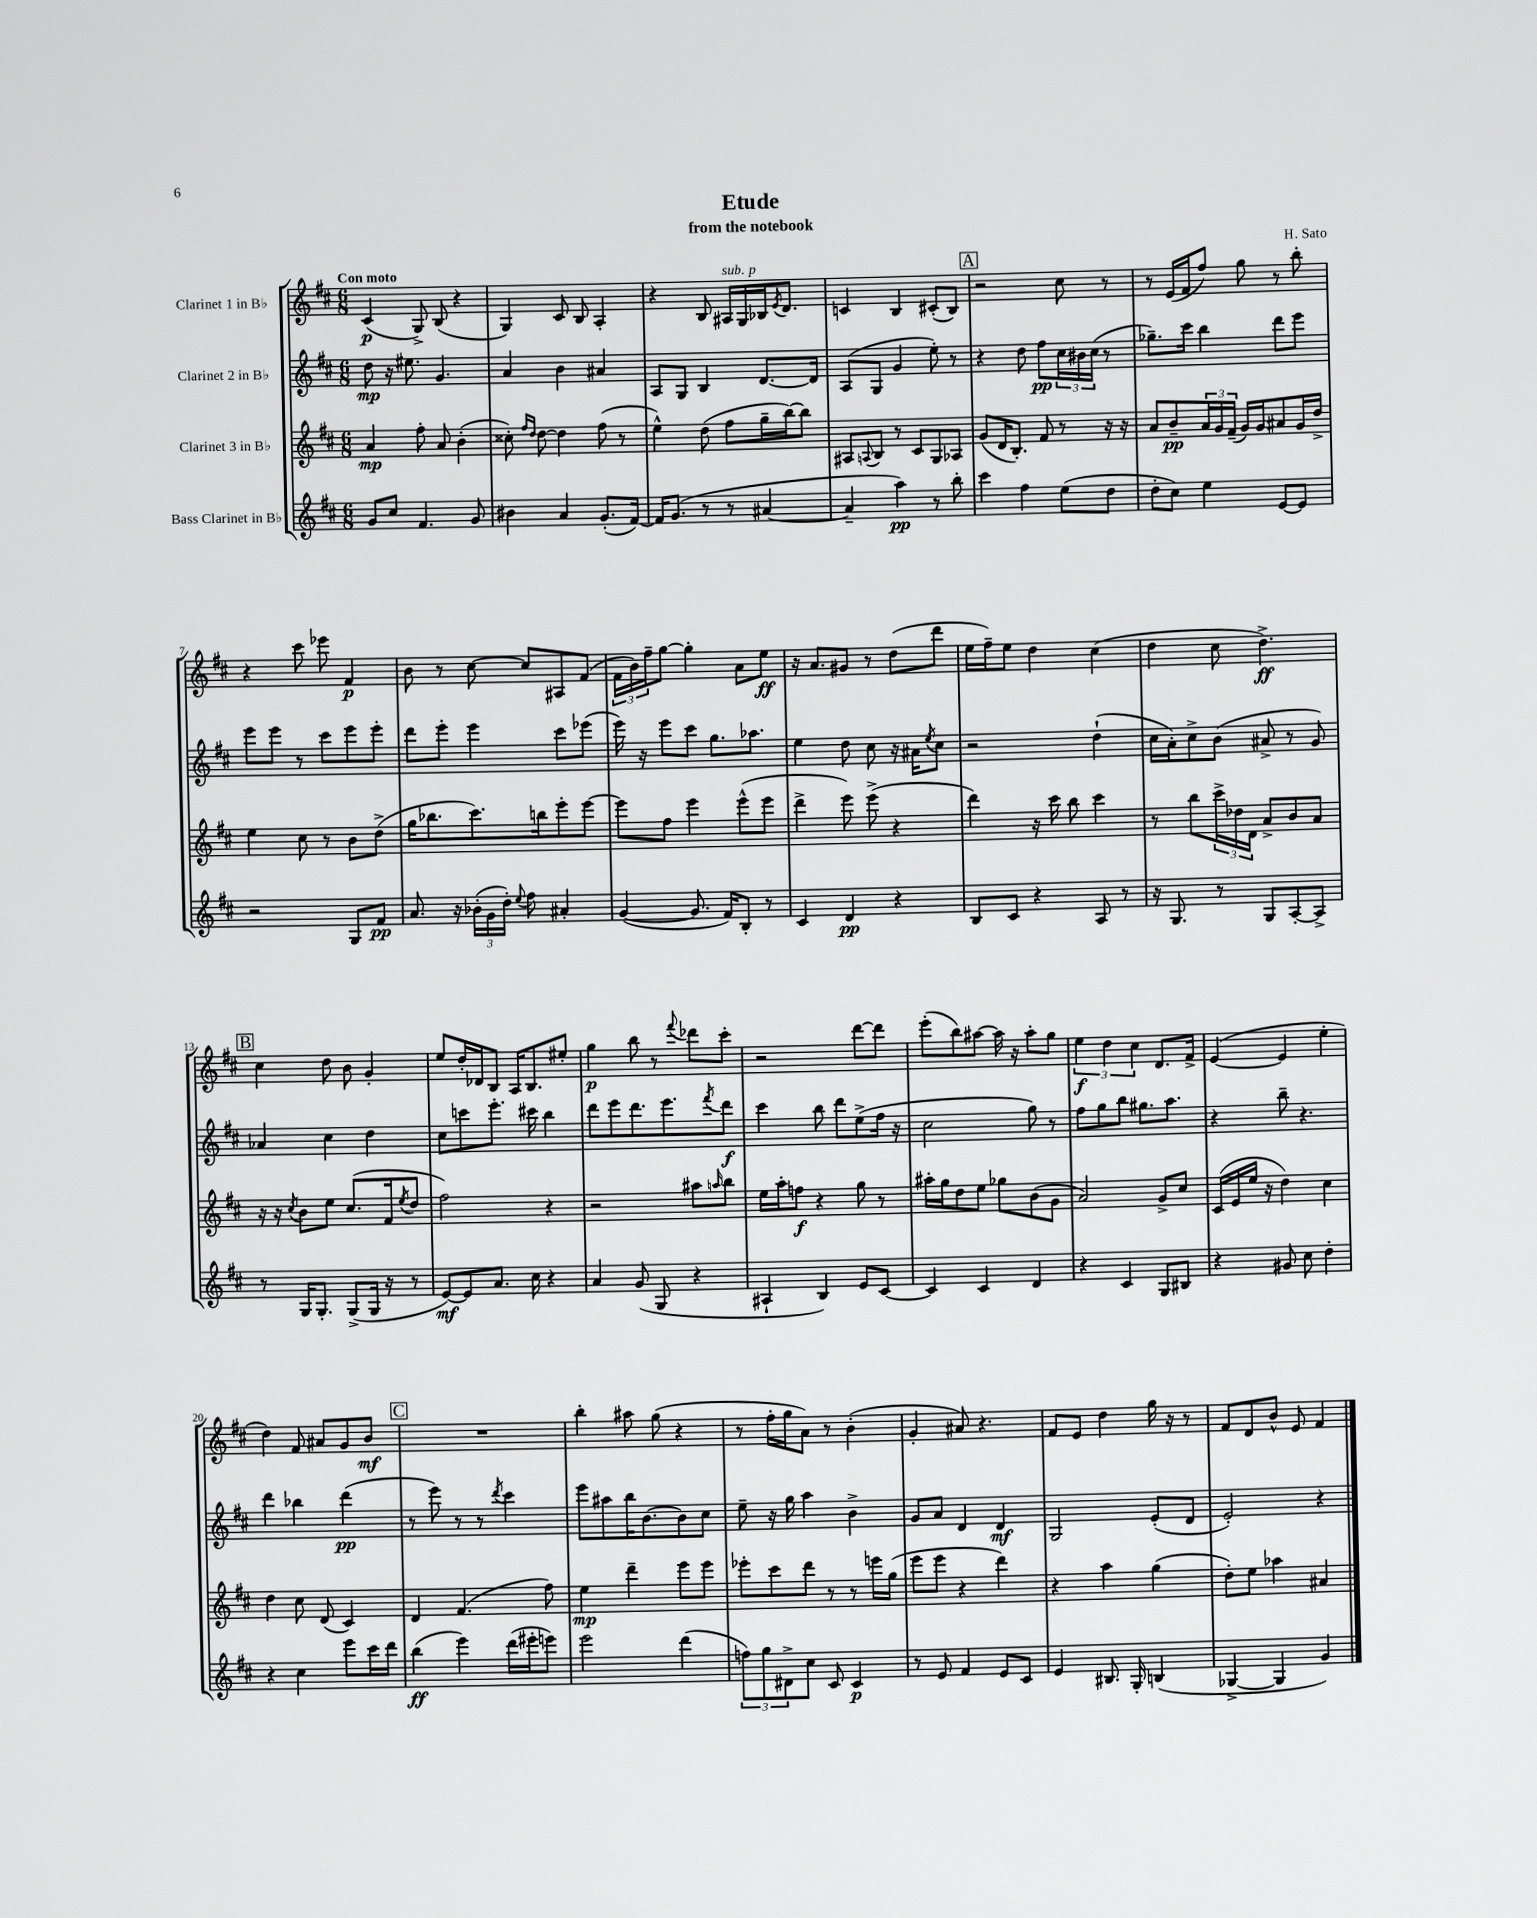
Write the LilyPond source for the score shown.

\header { title = "Etude" composer = "H. Sato" subtitle = "from the notebook" }
<<
\new StaffGroup <<
\new Staff = "s0" \with { instrumentName = "Clarinet 1 in Bb" } {
    \clef treble \key d \major \numericTimeSignature \time 6/8 \tempo "Con moto"
    cis'4\p( g8->) b8( r4 |
    g4) cis'8 b8 a4-. |
    r4 b8 ais16^\markup { \italic "sub. p" } g16 bes16 \acciaccatura { e'8 } d'8. |
    c'4 b4 cis'8-.( b8) |
    \mark \markup { \box "A" } r2 cis''8 r8 |
    r8 e'16( fis'16 fis''8) g''8 r8 b''8-. |
    r4 cis'''8 ees'''8 fis'4\p |
    b'8 r8 cis''8~ cis''8 ais8 fis'8( |
    \tuplet 3/2 { fis'16 b'16) fis''16-- } g''8~ g''4-. a'8 e''8\ff |
    r16 a'8. gis'8 r8 d''8( d'''8 |
    e''16 fis''16--) e''8 d''4 cis''4( |
    d''4 cis''8 d''4.->\ff) |
    \mark \markup { \box "B" } cis''4 d''8 b'8 g'4-. |
    e''8 d''16-. des'16 b8 a16 b8. eis''8-. |
    g''4\p b''8 r8 \appoggiatura { fis'''8 } des'''8 cis'''8-. |
    r2 d'''8~ d'''8 |
    e'''8-.( b''8) ais''8~ ais''16 r16 ais''8-. g''8 |
    \tuplet 3/2 { e''4\f d''4 cis''4 } d'8. fis'16-> |
    e'4~( e'4 e''4-. |
    d''4) fis'8 ais'8 g'8 b'8\mf |
    \mark \markup { \box "C" } R2. |
    b''4-. ais''8 g''8( r4 |
    r8 fis''16-. g''16 a'8) r8 b'4-.( |
    g'4-. ais'8) r4. |
    fis'8 e'8 d''4 g''16 r16 r8 |
    fis'8 d'8 b'8-^ e'8 fis'4 \bar "|." |
}
\new Staff = "s1" \with { instrumentName = "Clarinet 2 in Bb" } {
    \clef treble \key d \major \numericTimeSignature \time 6/8
    d''8\mp r16 eis''8. g'4. |
    a'4 b'4 ais'4 |
    a8 g8 b4 d'8.~ d'16 |
    a8( g8 g'4 e''8-.) r8 |
    \mark \markup { \box "A" } r4 d''8 fis''8\pp \tuplet 3/2 { cis''16 bis'16 cis''16( } r8 |
    ges''8.--) cis'''16 b''4 d'''8 e'''8 |
    e'''8 e'''8 r8 cis'''8 e'''8 e'''8-. |
    d'''8 e'''8-. e'''4 cis'''8 ees'''8( |
    e'''16) r16 e'''8 cis'''8 g''8. aes''8. |
    e''4 d''8 cis''8 r16 ais'16 \acciaccatura { e''8 } cis''8 |
    r2 d''4-!( |
    cis''16 a'16-.) cis''8-> b'8( ais'8-> r8 g'8) |
    \mark \markup { \box "B" } aes'4 cis''4 d''4 |
    cis''8 c'''8 e'''8.-. cis'''16 b''4 |
    d'''8 e'''8 d'''8. e'''8. \acciaccatura { fis'''8 } d'''8\f |
    cis'''4 b''8 d'''8 e''8->( fis''16 r16 |
    cis''2 g''8) r8 |
    fis''8 g''8 b''8 gis''8. a''8. |
    r4 b''8-- r4. |
    d'''4 bes''4 d'''4\pp( |
    \mark \markup { \box "C" } r8 e'''8) r8 r8 \acciaccatura { d'''8 } cis'''4 |
    e'''8 ais''8 b''16 b'8.~ b'8 cis''8 |
    e''8-- r16 g''16 a''4 b'4-> |
    g'8 a'8 d'4 d'4\mf |
    g2 e'8-.( d'8 |
    e'2-.) r4 \bar "|." |
}
\new Staff = "s2" \with { instrumentName = "Clarinet 3 in Bb" } {
    \clef treble \key d \major \numericTimeSignature \time 6/8
    a'4\mp fis''8-. a'8 b'4-.( |
    cisis''8-.) \grace { fis''16 d''16 } d''8~ d''4 fis''8( r8 |
    e''4-^) d''8( fis''8 g''16-- b''16~) b''8 |
    ais8 \appoggiatura { a8 } b8 r8 cis'8 g8 aes8 |
    \mark \markup { \box "A" } g'8( d'16 b8.-.) fis'8 r8 r16 r16 |
    a'8 b'8--\pp \tuplet 3/2 { a'16 g'16 fis'16--( } g'16) g'16 ais'8 g'16 d''16-> |
    e''4 cis''8 r8 b'8 d''8->( |
    g''16 bes''8. cis'''8.) b''16 e'''8-. e'''8~ |
    e'''8 fis''8 e'''4 e'''8-^( e'''8 |
    d'''4-> e'''8) e'''8->( r4 |
    d'''4) r16 cis'''16 b''8 cis'''4 |
    r8 b''8 \tuplet 3/2 { cis'''16-> des''16 d'16 } a'8-> b'8 a'8 |
    \mark \markup { \box "B" } r16 r16 \acciaccatura { cis''8 } b'8 e''8 cis''8.( fis'16 \acciaccatura { e''8 } d''8 |
    fis''2) r4 |
    r2 ais''8 \grace { a''16 } b''8 |
    e''16 a''16-. f''8\f r4 g''8 r8 |
    ais''16-. g''16 d''8 e''8 ges''8 b'8( g'8 |
    a'2) g'8-> cis''8 |
    cis'16( e'16 e''16 r16 d''4) cis''4 |
    d''4 cis''8 d'8( cis'4) |
    \mark \markup { \box "C" } d'4 fis'4.( fis''8) |
    e''4\mp d'''4-- e'''8 e'''8 |
    ees'''8-. cis'''8 d'''8 r8 r8 e'''16 g''16( |
    e'''8 e'''8 r4 d'''4) |
    r4 a''4 g''4( |
    d''8-.) e''8 aes''4 ais'4 \bar "|." |
}
\new Staff = "s3" \with { instrumentName = "Bass Clarinet in Bb" } {
    \clef treble \key d \major \numericTimeSignature \time 6/8
    g'8 cis''8 fis'4. g'8 |
    bis'4 a'4 g'8.-.( fis'16~) |
    fis'16 g'8.( r8 r8 ais'4~ |
    ais'4-- a''4\pp) r8 b''8-. |
    \mark \markup { \box "A" } cis'''4 fis''4 e''8( d''8 |
    d''8-. cis''8) e''4 e'8~ e'8 |
    r2 g8 fis'8\pp |
    a'8. r16 \tuplet 3/2 { bes'16-.( g'16 d''16-.) } \appoggiatura { e''8 } fis''8 ais'4-. |
    g'4~( g'8. fis'16) b8-. r8 |
    cis'4 d'4\pp r4 |
    b8 cis'8 r4 a8 r8 |
    r16 g8. r8 g8 a8~-. a8-> |
    \mark \markup { \box "B" } r8 g16 g8.-. g8->( g16 r16 r8 |
    e'8~\mf) e'8 a'8. cis''16 r4 |
    a'4 g'8( g8 r4 |
    ais4-! b4) e'8 cis'8~ |
    cis'4 cis'4 d'4 |
    r4 cis'4 g8 bis8 |
    r4 gis'8 cis''8 d''4-. |
    r4 cis''4 e'''8 cis'''16 d'''16 |
    \mark \markup { \box "C" } b''4\ff( e'''4) d'''16( eis'''16-. e'''8) |
    e'''2 d'''4( |
    \tuplet 3/2 { f''8) g''8 dis'8-> } cis''8 cis'8 cis'4\p |
    r8 e'8 fis'4 e'8 cis'8 |
    e'4 bis8. g16-. b4( |
    ges4~-> ges4 g'4) \bar "|." |
}
>>
>>
